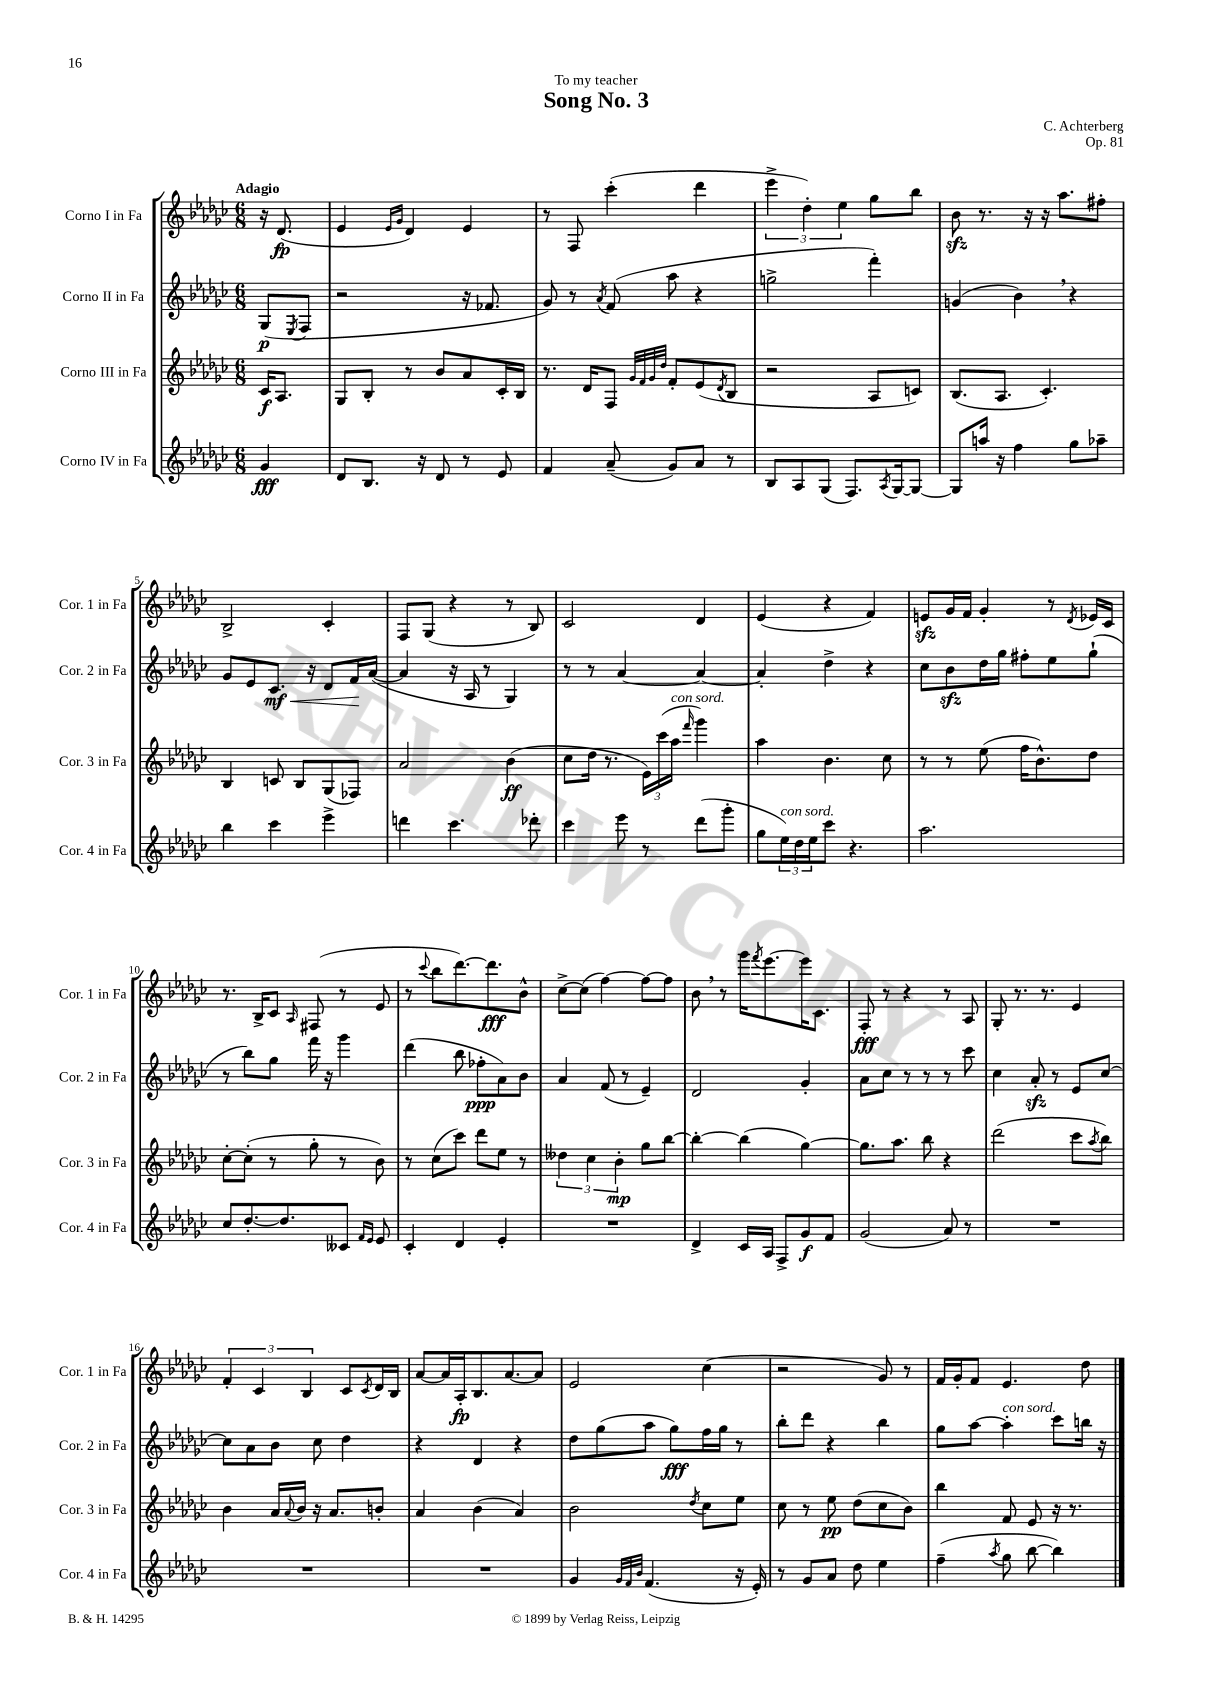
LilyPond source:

\header { title = "Song No. 3" composer = "C. Achterberg" dedication = "To my teacher" opus = "Op. 81" }
<<
\new StaffGroup <<
\new Staff = "s0" \with { instrumentName = "Corno I in Fa" shortInstrumentName = "Cor. 1 in Fa" } {
    \clef treble \key ges \major \numericTimeSignature \time 6/8 \partial 4 \tempo "Adagio"
    r16 des'8.\fp( |
    ees'4 \grace { ees'16 ges'16 } des'4) ees'4 |
    r8 f8 ces'''4-.( des'''4 |
    \tuplet 3/2 { ees'''4-> des''4-.) ees''4 } ges''8 bes''8 |
    bes'8\sfz r8. r16 r16 aes''8. fis''8-. |
    bes2-> ces'4-. |
    f8 ges8( r4 r8 bes8) |
    ces'2 des'4 |
    ees'4( r4 f'4) |
    e'8\sfz ges'16 f'16 ges'4-. r8 \acciaccatura { des'8 } ees'16 ces'16 |
    r8. bes16-> ces'8 \grace { aes16 } fis8( r8 ees'8 |
    r8 \appoggiatura { ces'''8 } bes''8 des'''8.~) des'''8.\fff bes'8-^ |
    ces''8~-> ces''8( f''4~) f''8~ f''8 |
    bes'8 \breathe r8 ges'''16 \acciaccatura { f'''8 } ees'''8.~ ees'''16 ces'8. |
    f8-.\fff r8 r4 r8 aes8 |
    ges8-. r8. r8. ees'4 |
    \tuplet 3/2 { f'4-. ces'4 bes4 } ces'8 \acciaccatura { ces'8 } des'16 bes16 |
    aes'8~ aes'16 aes16-.\fp bes8. aes'8.~ aes'8 |
    ees'2 ces''4( |
    r2 ges'8) r8 |
    f'16 ges'16-. f'8 ees'4. des''8 \bar "|." |
}
\new Staff = "s1" \with { instrumentName = "Corno II in Fa" shortInstrumentName = "Cor. 2 in Fa" } {
    \clef treble \key ges \major \numericTimeSignature \time 6/8 \partial 4
    ges8\p( \acciaccatura { ees8 } f8 |
    r2 r16 fes'8. |
    ges'8) r8 \acciaccatura { aes'8 } f'8( aes''8 r4 |
    g''2-> f'''4-.) |
    g'4( bes'4) \breathe r4 |
    ges'8 ees'8 ces'8.\mf\< r16 des'8 f'16\! aes'16~( |
    aes'4 r16 aes16 r8 ges4) |
    r8 r8 aes'4~ aes'4~ |
    aes'4-. des''4-> r4 |
    ces''8 bes'8\sfz des''16 ges''16 fis''8-. ees''8 ges''8-!( |
    r8 bes''8) ges''8 f'''16 r16 ges'''4 |
    des'''4( bes''8 fes''8-.\ppp aes'8) bes'8 |
    aes'4 f'8( r8 ees'4--) |
    des'2 ges'4-. |
    aes'8 ces''8 r8 r8 r8 ces'''8 |
    ces''4 aes'8-.\sfz r8 ees'8 ces''8~ |
    ces''8 aes'8 bes'8 ces''8 des''4 |
    r4 des'4 r4 |
    des''8 ges''8( aes''8 ges''8\fff) f''16 ges''16 r8 |
    bes''8-. des'''8 r4 bes''4 |
    ges''8 aes''8~ aes''4-.^\markup { \italic "con sord." } ces'''8 b''16 r16 \bar "|." |
}
\new Staff = "s2" \with { instrumentName = "Corno III in Fa" shortInstrumentName = "Cor. 3 in Fa" } {
    \clef treble \key ges \major \numericTimeSignature \time 6/8 \partial 4
    ces'16\f aes8. |
    ges8 bes8-. r8 bes'8 aes'8 ces'16-. bes16 |
    r8. des'16 f8 \grace { ges'32 f'32 ges'32 des''32 } f'8-. ees'8( \acciaccatura { des'8 } bes8 |
    r2 aes8 c'8) |
    bes8.( aes8. ces'4.-.) |
    bes4 c'8 bes8 ges8( fes8) |
    aes'2 bes'4\ff( |
    ces''8 des''16 r8. \tuplet 3/2 { ees'16) ces'''16( aes''16^\markup { \italic "con sord." } } \grace { f'''16 } ges'''4) |
    aes''4 bes'4. ces''8 |
    r8 r8 ees''8( f''16 bes'8.-^) des''8 |
    ces''8~-. ces''8-.( r8 ges''8-. r8 bes'8) |
    r8 ces''8( ces'''8) des'''8 ees''8 r8 |
    \tuplet 3/2 { deses''4 ces''4 bes'4-.\mp } ges''8 bes''8~ |
    bes''4~-. bes''4( ges''4~) |
    ges''8. aes''8. bes''8 r4 |
    des'''2( ces'''8 \acciaccatura { aes''8 } bes''8) |
    bes'4 aes'16 \appoggiatura { aes'8 } bes'16 r16 aes'8. b'8-. |
    aes'4 bes'4( aes'4) |
    bes'2 \acciaccatura { des''8 } ces''8 ees''8 |
    ces''8 r8 ees''8\pp des''8( ces''8 bes'8) |
    bes''4 f'8 ees'8 r16 r8. \bar "|." |
}
\new Staff = "s3" \with { instrumentName = "Corno IV in Fa" shortInstrumentName = "Cor. 4 in Fa" } {
    \clef treble \key ges \major \numericTimeSignature \time 6/8 \partial 4
    ges'4\fff |
    des'8 bes8. r16 des'8 r8 ees'8 |
    f'4 aes'8--( ges'8) aes'8 r8 |
    bes8 aes8 ges8( f8.) \acciaccatura { aes8 } ges16~ ges8~ |
    ges8 a''16 r16 f''4 ges''8 aes''8-- |
    bes''4 ces'''4 ees'''4-> |
    d'''4 ces'''4. des'''8-. |
    ces'''4 ees'''8 r8 des'''8( ges'''8-. |
    ges''8 \tuplet 3/2 { ees''16^\markup { \italic "con sord." }) des''16 ees''16 } ces'''8 r4. |
    aes''2. |
    ces''8 des''8.~-. des''8. ceses'8 \grace { f'16 ees'16 } ees'8 |
    ces'4-. des'4 ees'4-. |
    R2. |
    des'4-> ces'16 aes16 f8-> ges'8\f f'8 |
    ges'2( aes'8) r8 |
    R2. |
    R2. |
    R2. |
    ges'4 \grace { ges'32 f'32 bes'32 } f'4.( r16 ees'16-.) |
    r8 ges'8 aes'8 des''8 ees''4 |
    f''4--( \acciaccatura { aes''8 } ges''8 bes''8~ bes''4) \bar "|." |
}
>>
>>
